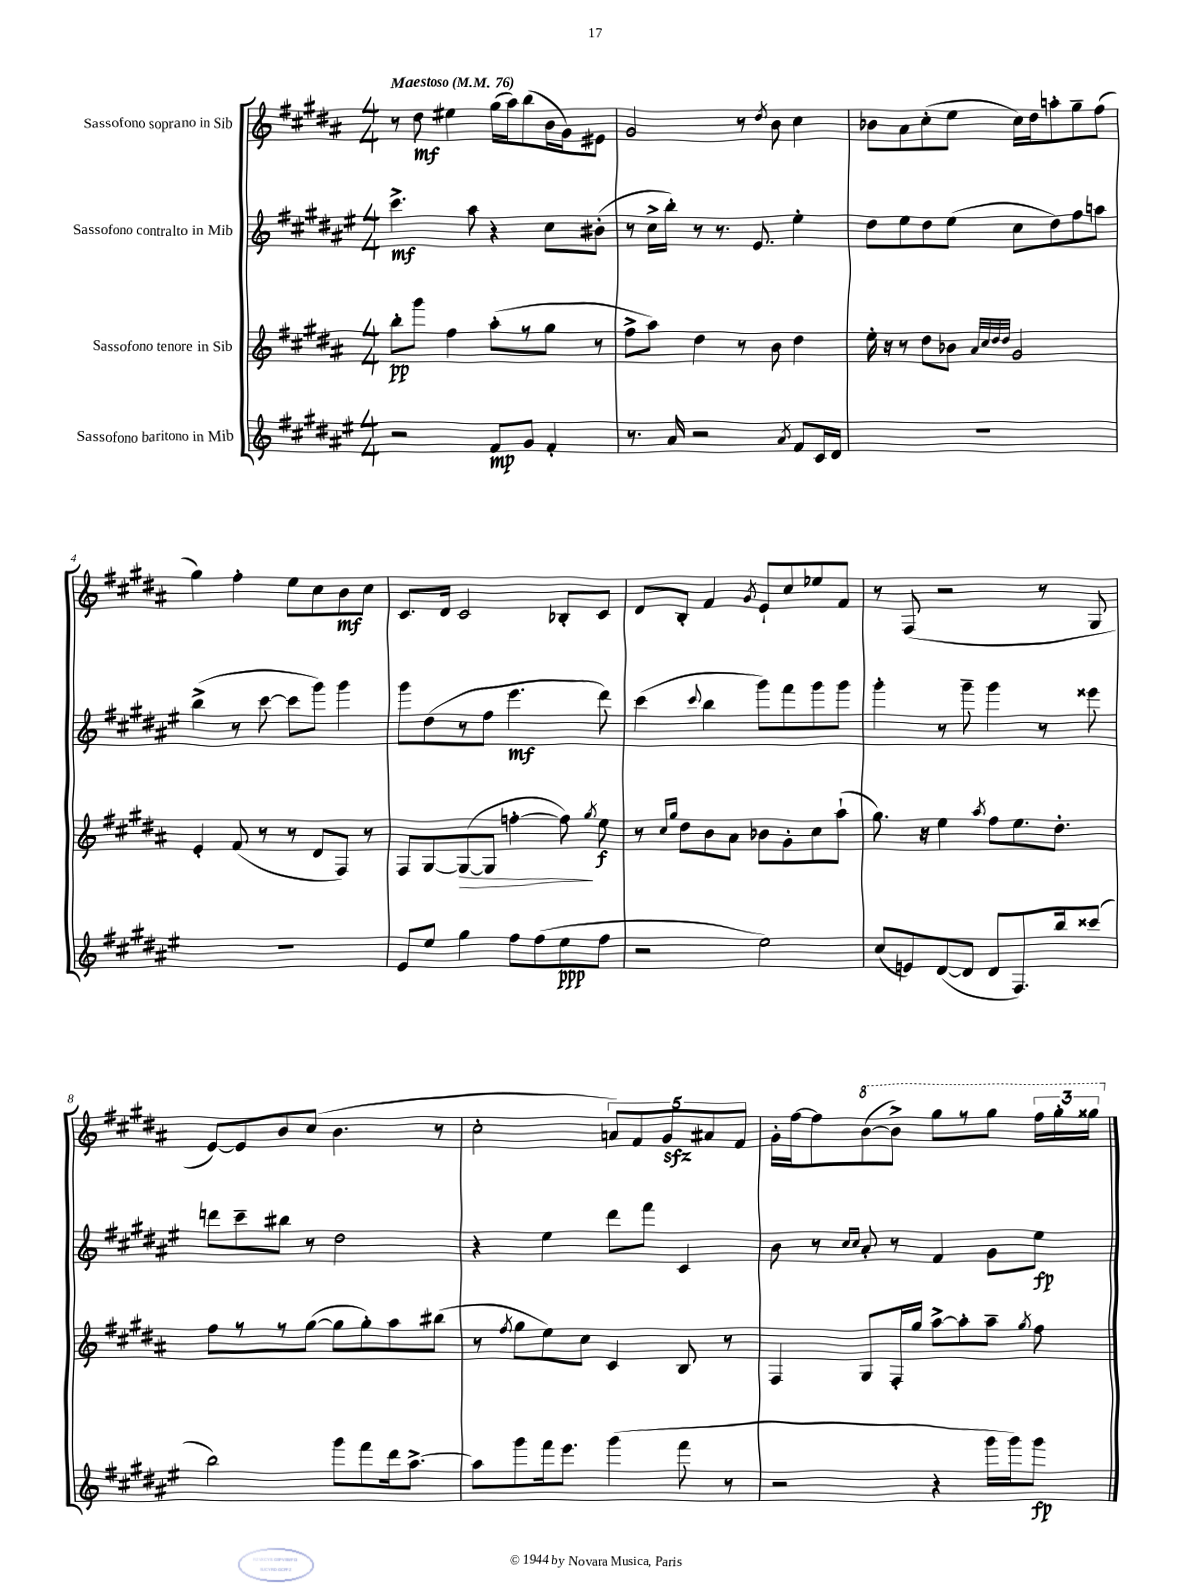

**kern	**kern	**kern	**kern
*staff4	*staff3	*staff2	*staff1
*clefG2	*clefG2	*clefG2	*clefG2
*k[f#c#g#d#a#e#]	*k[f#c#g#d#a#]	*k[f#c#g#d#a#e#]	*k[f#c#g#d#a#]
*M4/4	*M4/4	*M4/4	*M4/4
*MM76	*MM76	*MM76	*MM76
2r	8bb'	4.ccc#^	8r
.	8ggg#	.	8dd#
.	4ff#	.	4ee#
.	.	8aa#	.
8f#	(8aa#'	4r	(16gg#
.	.	.	16aa#)
8g#	8r	.	(8bb
4f#'	8gg#	8cc#	16b
.	.	.	16g#)
.	8r	(8b#'	8e#
=	=	=	=
8.r	8ff#^	8r	2g#
.	8aa#)	16cc#^	.
16a#	.	16bb')	.
2r	4dd#	8r	.
.	.	8.r	.
.	8r	.	8r
.	.	8.e#	.
.	.	.	8qdd#
.	8b	.	8b
8qa#	.	.	.
8f#	4dd#	4ee#'	4cc#
16c#	.	.	.
16d#	.	.	.
=	=	=	=
1r	16ee'	8dd#	8b-
.	16r	.	.
.	8r	8ee#	8a#
.	8dd#	8dd#	(8cc#'
.	8b-	(8ee#	8ee
.	32qqa#	.	.
.	32qqcc#	.	.
.	32qqdd#	.	.
.	32qqdd#	.	.
.	2g#	8cc#	16cc#)
.	.	.	16dd#
.	.	8dd#)	8aa'
.	.	8ff#	8gg#~
.	.	8aa	(8ff#
=	=	=	=
1r	4e'	(4bb^	4gg#)
.	(8f#	8r	4ff#'
.	8r	[8ccc#	.
.	8r	8ccc#]	8ee
.	8d#	8ggg#)	8cc#
.	8F#)	4ggg#	8b
.	8r	.	8cc#
=	=	=	=
8e#	8F#	8ggg#	8.c#
8ee#	[8G#	(8dd#	.
.	.	.	16d#
4gg#	(8G#_	8r	2c#
.	8G#]	8ff#	.
8ff#	[4ff'	4.eee#	.
(8ff#	.	.	.
8ee#	8ff])	.	8B-'
.	8qgg#	.	.
8ff#	8ee	8ddd#)	8c#
=	=	=	=
2r	8r	(4ccc#	8d#
.	16qqcc#	.	.
.	16qqgg#	.	.
.	8dd#	.	8B'
.	.	8qqccc#	.
.	8b	4bb	4f#
.	8a#	.	.
.	.	.	8qg#
2ee#)	8b-	8ggg#)	8e`
.	8g#'	8fff#	8cc#
.	8cc#	8ggg#	8ee-
.	(8aa#`	8ggg#	8f#
=	=	=	=
(8cc#	8.gg#)	4ggg#'	8r
8e)	.	.	(8F#
.	16r	.	.
([8d#	4ee	8r	2r
8d#]	.	8ggg#~	.
.	8qaa#	.	.
8d#	8ff#	4ggg#	.
8.F#)	8.ee	.	.
.	.	8r	8r
16bb	8.dd#'	.	.
(8ccc##	.	8eee##	8G#
=	=	=	=
2bb)	8ff#	8ddd	[8e)
.	8r	8ccc#~	8e]
.	8r	8bb#	8b
.	([8gg#	8r	(8cc#
8ggg#	8gg#]	2dd#	4.b
8fff#	8gg#')	.	.
16ddd#	8aa#	.	.
[8.aa#^	.	.	.
.	(8bb#	.	8r
=	=	=	=
8aa#]	8r	4r	2cc#'
.	8qff#	.	.
8ggg#	8gg#	.	.
16fff#	8ee)	4ee#	.
8.eee#	.	.	.
.	8cc#	.	.
(4ggg#	4c#	8ddd#	10a)
.	.	.	10f#
.	.	8fff#	.
.	.	.	10g#
8fff#	8B	4c#	.
.	.	.	10a#
8r	8r	.	.
.	.	.	10f#
=	=	=	=
2r	4F#	8b	16g#'
.	.	.	[16ff#
.	.	8r	8ff#]
.	.	16qqcc#	.
.	.	16qqcc#	.
.	8G#	8a#'	([8bb
.	16F#'	8r	8bb^])
.	16gg#	.	.
4r	[8aa#^	4f#	8ggg#
.	8aa#']	.	8r
16ggg#	8aa#~	8g#	8ggg#
16ggg#)	.	.	.
.	8qgg#	.	.
8ggg#	8ff#	8ee#	24fff#
.	.	.	24ggg#'
.	.	.	24ggg##
==	==	==	==
*-	*-	*-	*-
